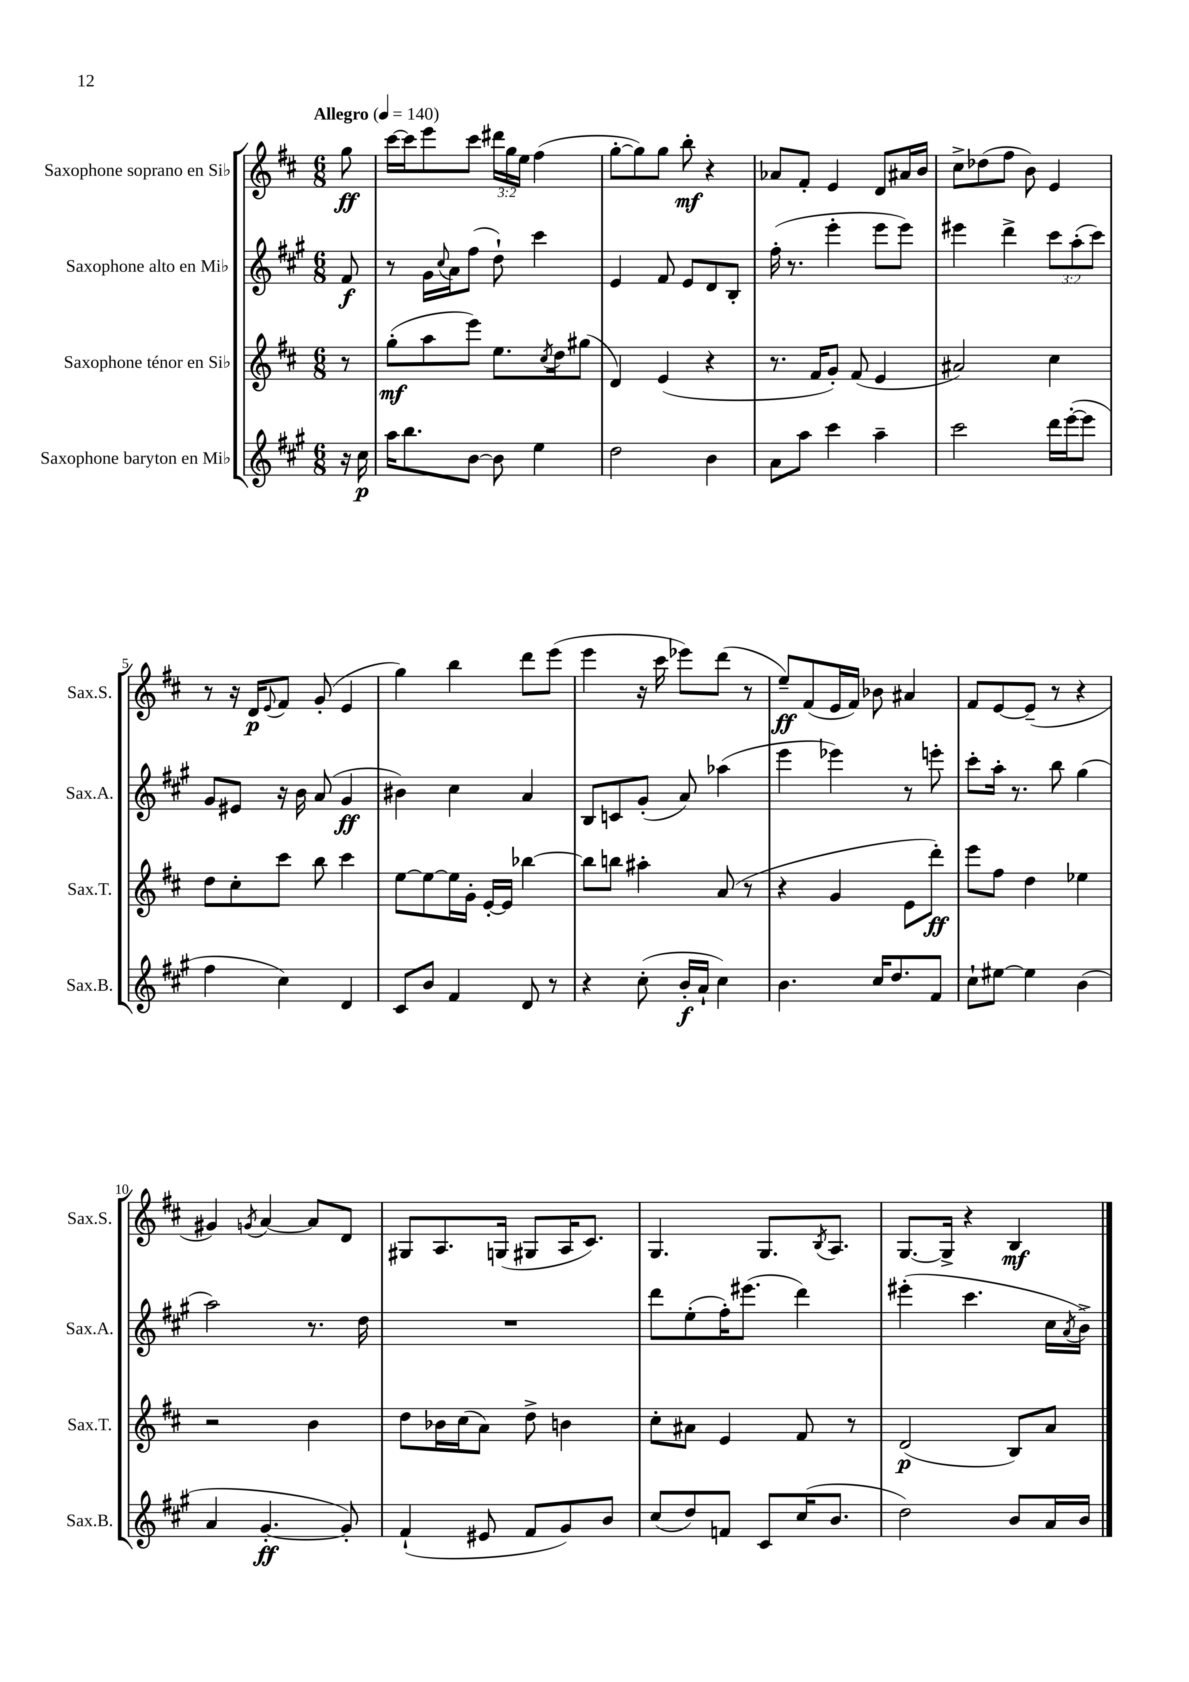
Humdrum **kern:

**kern	**dynam	**kern	**dynam	**kern	**dynam	**kern	**dynam
*part4	*part4	*part3	*part3	*part2	*part2	*part1	*part1
*staff4	*staff4	*staff3	*staff3	*staff2	*staff2	*staff1	*staff1
*I"Saxophone baryton en Mi♭	*	*I"Saxophone ténor en Si♭	*	*I"Saxophone alto en Mi♭	*	*I"Saxophone soprano en Si♭	*
*I'Sax.B.	*	*I'Sax.T.	*	*I'Sax.A.	*	*I'Sax.S.	*
*clefG2	*	*clefG2	*	*clefG2	*	*clefG2	*
*k[f#c#g#]	*	*k[f#c#]	*	*k[f#c#g#]	*	*k[f#c#]	*
*M6/8	*	*M6/8	*	*M6/8	*	*M6/8	*
*MM140	*	*MM140	*	*MM140	*	*MM140	*
=	=	=	=	=	=	=	=
!	!	!	!	!	!	!LO:TX:a:B:t=Allegro	!
16r	.	8r	.	8f#/	f	8gg\	ff
16cc#\	p	.	.	.	.	.	.
=1	=1	=1	=1	=1	=1	=1	=1
16aa\KL	.	(8gg'\L	mf	8r	.	[16ccc#\LL	.
8.bb\	.	.	.	.	.	16ccc#\J]	.
.	.	8aa\	.	16g#\LL	.	8eee\	.
.	.	.	.	8qqcc#/	.	.	.
.	.	.	.	16a\J	.	.	.
[8b\J	.	8eee\J)	.	(8ff#\J	.	8ccc#\J	.
8b\]	.	8.ee\L	.	8dd`\)	.	24ddd#X\LL	.
.	.	.	.	.	.	24gg\	.
.	.	.	.	.	.	24ee\JJ	.
4ee\	.	.	.	4ccc#\	.	(4ff#\	.
.	.	8qcc#/	.	.	.	.	.
.	.	16dd\k	.	.	.	.	.
.	.	(8gg#X\J	.	.	.	.	.
=2	=2	=2	=2	=2	=2	=2	=2
2dd\	.	4d/)	.	4e/	.	[8gg'\L	.
.	.	.	.	.	.	8gg\])	.
.	.	(4e/	.	8f#/	.	8gg\J	.
.	.	.	.	8e/L	.	8bb'\	mf
4b\	.	4r	.	8d/	.	4r	.
.	.	.	.	8B'/J	.	.	.
=3	=3	=3	=3	=3	=3	=3	=3
8a\L	.	8.r	.	(16ff#'\	.	8a-X/L	.
.	.	.	.	8.r	.	.	.
8aa\J	.	.	.	.	.	8f#'/J	.
.	.	16f#/KL	.	.	.	.	.
4ccc#\	.	8g'/J)	.	4eee'\	.	4e/	.
.	.	(8f#/	.	.	.	.	.
4aa~\	.	4e/	.	8eee\L	.	8d/L	.
.	.	.	.	8eee\J)	.	16a#X/L	.
.	.	.	.	.	.	16b/JJ	.
=4	=4	=4	=4	=4	=4	=4	=4
2ccc#\	.	2a#X/)	.	4eee#X\	.	8cc#^\L	.
.	.	.	.	.	.	(8dd-X\	.
.	.	.	.	4ddd^\	.	8ff#\J	.
.	.	.	.	.	.	8b\)	.
16ddd\LL	.	4cc#\	.	12ccc#\L	.	4e/	.
([16eee'\J	.	.	.	.	.	.	.
.	.	.	.	(12aa'\	.	.	.
8eee\J]	.	.	.	.	.	.	.
.	.	.	.	12ccc#\J)	.	.	.
!!LO:LB:g=z
=5	=5	=5	=5	=5	=5	=5	=5
4ff#\	.	8dd\L	.	8g#/L	.	8r	.
.	.	8cc#'\	.	8e#X/J	.	16r	.
.	.	.	.	.	.	16d/KL	p
.	.	.	.	.	.	8qqe/	.
4cc#\)	.	8ccc#\J	.	16r	.	8f#/J	.
.	.	.	.	16b\	.	.	.
.	.	8bb\	.	(8a/	.	(8g'/	.
4d/	.	4ccc#\	.	4g#/	ff	4e/	.
=6	=6	=6	=6	=6	=6	=6	=6
8c#/L	.	[8ee\L	.	4b#X\)	.	4gg\)	.
8b/J	.	8ee\_	.	.	.	.	.
4f#/	.	16ee\L]	.	4cc#\	.	4bb\	.
.	.	16g'\JJ	.	.	.	.	.
.	.	[16e'/LL	.	.	.	.	.
.	.	16e/JJ]	.	.	.	.	.
8d/	.	[4bb-X\	.	4a/	.	8ddd\L	.
8r	.	.	.	.	.	(8eee\J	.
=7	=7	=7	=7	=7	=7	=7	=7
4r	.	8bb-\L]	.	8B/L	.	4eee\	.
.	.	8bbn\J	.	8cn/	.	.	.
(8cc#'\	.	4aa#X'\	.	(8g#'/J	.	16r	.
.	.	.	.	.	.	16ccc#\	.
16b'/LL	f	.	.	8a/)	.	8eee-X\L)	.
16a`/JJ	.	.	.	.	.	.	.
4cc#\)	.	(8a/	.	(4aa-X\	.	(8ddd\J	.
.	.	8r	.	.	.	8r	.
=8	=8	=8	=8	=8	=8	=8	=8
4.b\	.	4r	.	4eee\	.	8ee~/L)	ff
.	.	.	.	.	.	(8f#/	.
.	.	4g/	.	4eee-X\)	.	16e/L	.
.	.	.	.	.	.	16f#/JJ)	.
16cc#/KL	.	.	.	.	.	8b-X\	.
8.dd/	.	.	.	.	.	.	.
.	.	8e\L	.	8r	.	4a#X/	.
8f#/J	.	8ddd'\J)	ff	8eeen'\	.	.	.
=9	=9	=9	=9	=9	=9	=9	=9
8cc#`\L	.	8eee\L	.	8ccc#'\L	.	8f#/L	.
[8ee#X\J	.	8ff#\J	.	16aa'\Jk	.	[8e/	.
.	.	.	.	8.r	.	.	.
4ee#\]	.	4dd\	.	.	.	(8e~/J]	.
.	.	.	.	8bb\	.	8r	.
(4b\	.	4ee-X\	.	(4gg#\	.	4r	.
!!LO:LB:g=z
=10	=10	=10	=10	=10	=10	=10	=10
4a/	.	2r	.	2aa\)	.	4g#X/)	.
.	.	.	.	.	.	8qgn/	.
[4.g#'/	ff	.	.	.	.	[4a/	.
.	.	4b\	.	8.r	.	8a/L]	.
8g#'/])	.	.	.	.	.	8d/J	.
.	.	.	.	16dd\	.	.	.
=11	=11	=11	=11	=11	=11	=11	=11
(4f#`/	.	8dd\L	.	2.r	.	8G#X/L	.
.	.	16b-X\L	.	.	.	8.A/	.
.	.	(16cc#\J	.	.	.	.	.
8e#X/	.	8a\J)	.	.	.	.	.
.	.	.	.	.	.	(16Gn/Jk	.
8f#/L	.	8dd^\	.	.	.	8G#X/L	.
8g#/)	.	4bn\	.	.	.	16A/K	.
.	.	.	.	.	.	8.c#/J)	.
8b/J	.	.	.	.	.	.	.
=12	=12	=12	=12	=12	=12	=12	=12
(8cc#/L	.	8cc#'\L	.	8ddd\L	.	4.G/	.
8dd/)	.	8a#X\J	.	(8ee'\	.	.	.
8fn/J	.	4e/	.	16ff#'\K)	.	.	.
.	.	.	.	(8.eee#X\J	.	.	.
8c#/L	.	.	.	.	.	8.G/L	.
(16cc#/K	.	8f#/	.	4ddd\)	.	.	.
.	.	.	.	.	.	8qB/	.
8.b/J	.	.	.	.	.	8.A/J	.
.	.	8r	.	.	.	.	.
=13	=13	=13	=13	=13	=13	=13	=13
2dd\)	.	(2d/	p	(4eee#X'\	.	[8.G/L	.
.	.	.	.	.	.	16G^/Jk]	.
.	.	.	.	4.ccc#\	.	4r	.
8b/L	.	8B/L)	.	.	.	4B/	mf
16a/L	.	8a/J	.	16cc#\LL	.	.	.
.	.	.	.	8qa/	.	.	.
16b/JJ	.	.	.	16b^\JJ)	.	.	.
==	==	==	==	==	==	==	==
*-	*-	*-	*-	*-	*-	*-	*-
